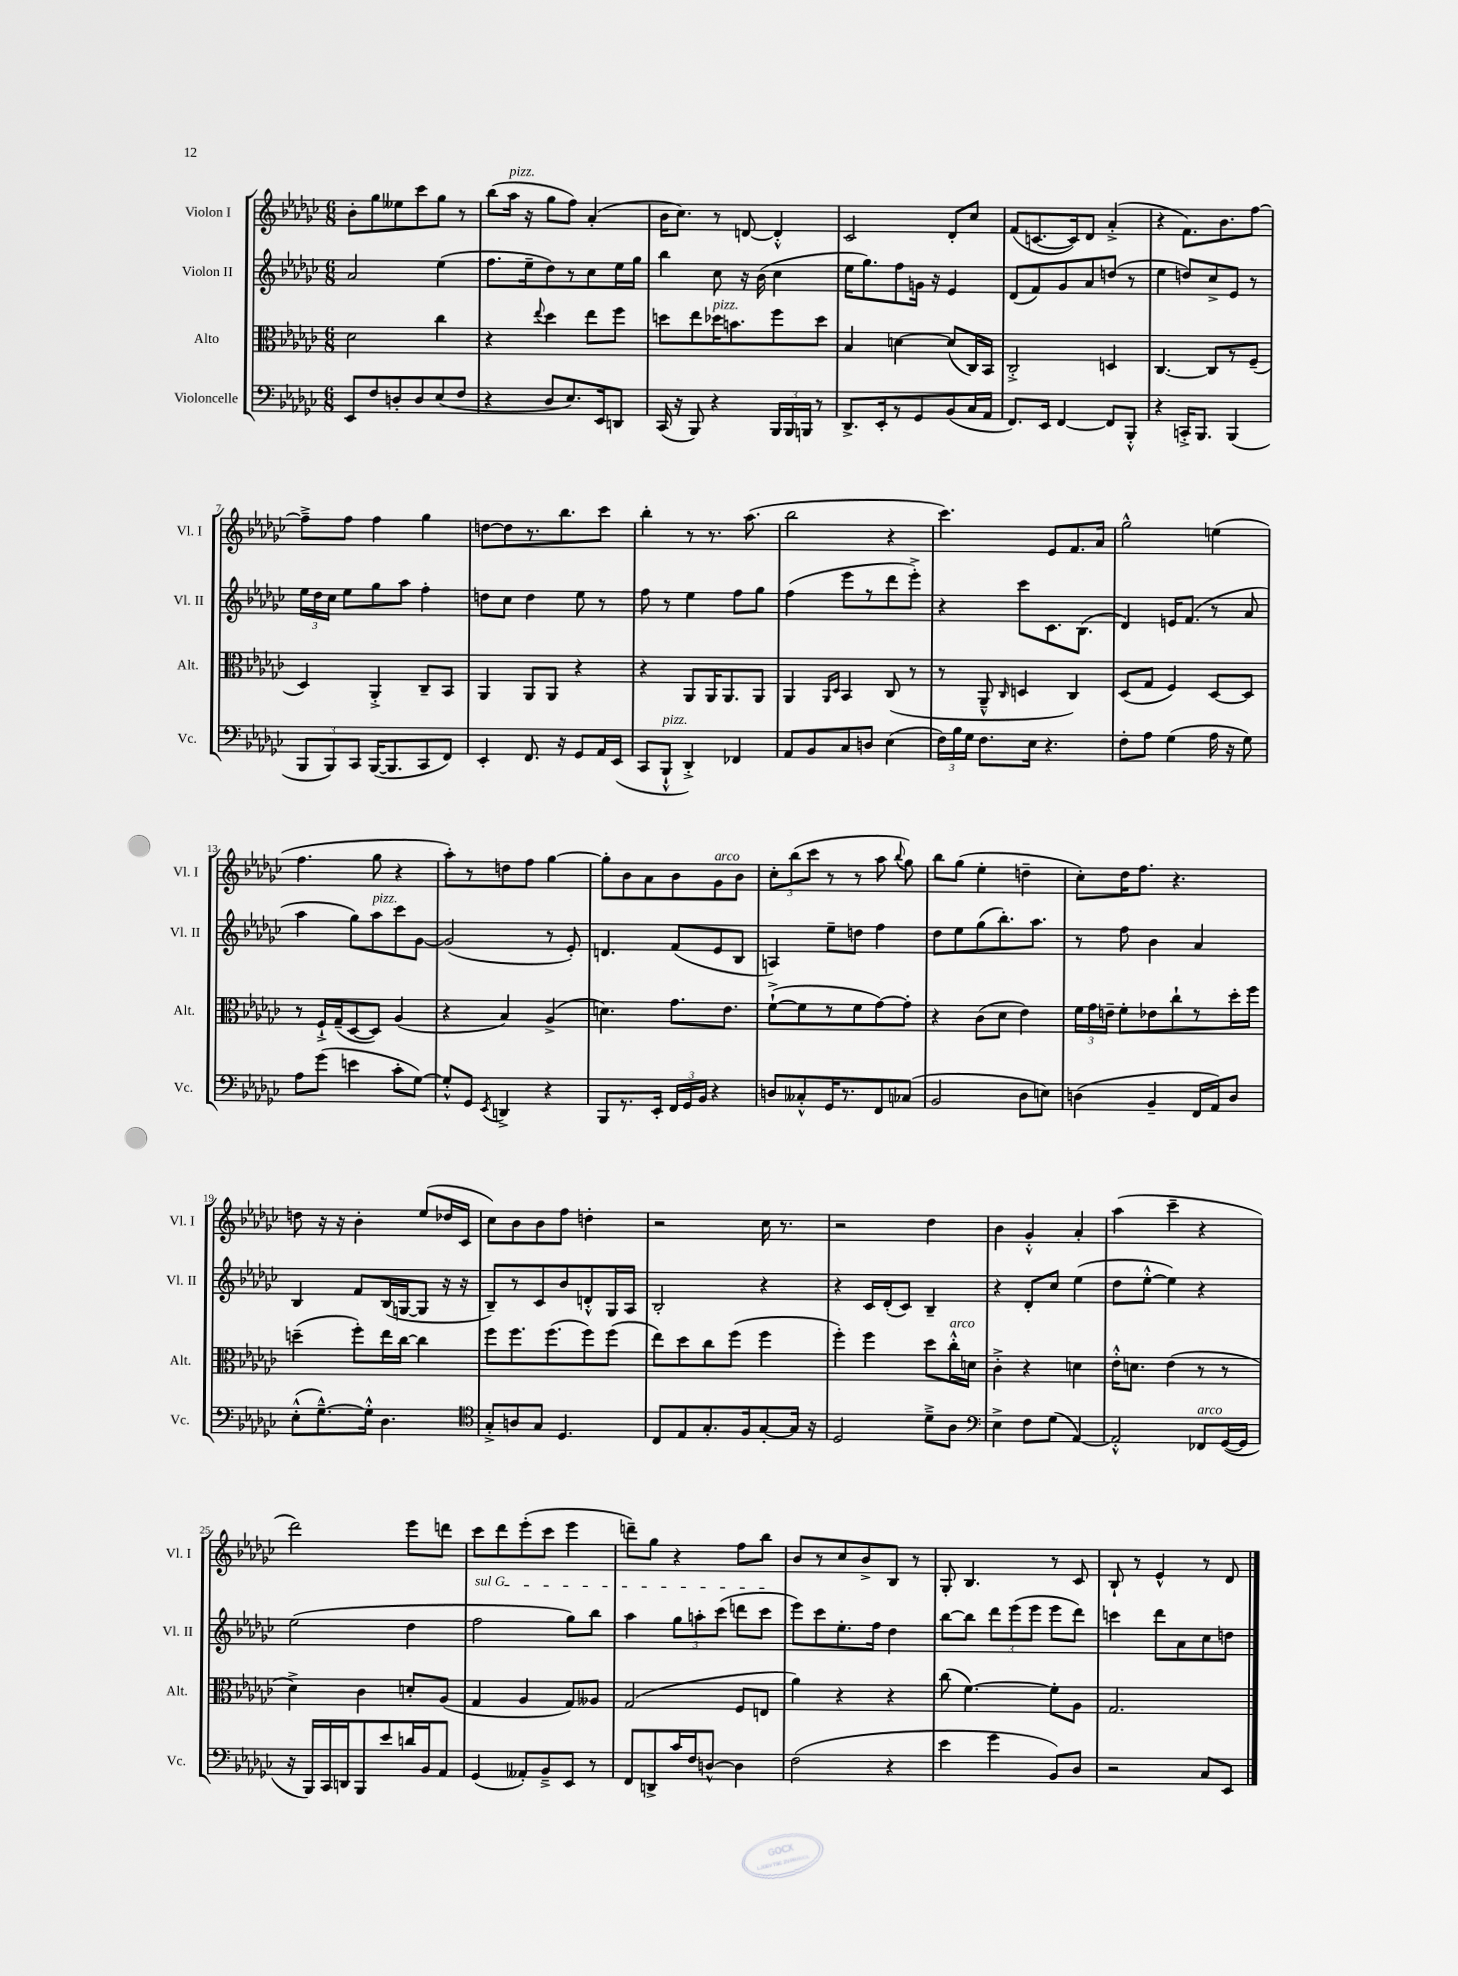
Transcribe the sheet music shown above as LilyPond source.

<<
\new StaffGroup <<
\new Staff = "s0" \with { instrumentName = "Violon I" shortInstrumentName = "Vl. I" } {
    \clef treble \key ges \major \numericTimeSignature \time 6/8
    \autoBeamOff bes'8[-. ges''8 eeses''8 ces'''8 ges''8] r8 |
    bes''8[( aes''16]^\markup { \italic "pizz." } r16 ges''8[ f''8]) aes'4-.( |
    bes'16[ ces''8.]) r8 d'8~ d'4-.-^ |
    ces'2 des'8[-. ces''8] |
    f'8[( c'8.~ c'16) des'8] aes'4-.->( |
    r4 f'8.[) bes'8. f''8]~ |
    f''8[---> f''8] f''4 ges''4 |
    d''8[~ d''8 r8. bes''8. ces'''8] |
    bes''4-. r8 r8. aes''8.( |
    bes''2 r4 |
    ces'''4.) ees'8[ f'8. aes'16] |
    ges''2-^ e''4( |
    f''4. ges''8 r4 |
    aes''8[-.) r8 d''8 f''8] ges''4~ |
    ges''8[-. bes'8 aes'8 bes'8 ges'8^\markup { \italic "arco" } bes'8] |
    \tuplet 3/2 { ces''8[-. bes''8( ces'''8] } r8 r8 aes''8 \appoggiatura { bes''8 } ges''8) |
    bes''8[ ges''8]( ees''4-. d''4-- |
    ces''8[-.) des''16 f''8.] r4. |
    d''8 r16 r16 bes'4-. ees''8[( des''16 ces'16] |
    ces''8[) bes'8 bes'8 f''8] d''4-. |
    r2 ces''16 r8. |
    r2 des''4 |
    bes'4 ges'4-.-^ aes'4-. |
    aes''4( ces'''4-- r4 |
    des'''2) ees'''8[ d'''8] |
    ces'''8[ des'''8 ees'''8-.( ces'''8] ees'''4 |
    d'''8[--) ges''8] r4 f''8[ bes''8] |
    bes'8[ r8 ces''8 bes'8-> bes8] r8 |
    ges8-. bes4. r8 ces'8 |
    bes8-! r8 ees'4-^ r8 des'8 \bar "|." |
}
\new Staff = "s1" \with { instrumentName = "Violon II" shortInstrumentName = "Vl. II" } {
    \clef treble \key ges \major \numericTimeSignature \time 6/8
    \autoBeamOff aes'2 ees''4( |
    f''8.[ ees''16-- des''8) r8 ces''8 ees''16 ges''16] |
    bes''4 ces''8 r16 bes'16( ces''4 |
    ees''16[ ges''8.) f''8 g'16] r16 ees'4 |
    des'8[( f'8) ges'8 aes'8 d''8]( r8 |
    ees''4 d''8[) ces''8-> ees'8] r8 |
    \tuplet 3/2 { ees''16[ des''16 ces''16] } ees''8[ ges''8 aes''8] f''4-. |
    d''8[ ces''8] d''4 ees''8 r8 |
    f''8 r8 ees''4 f''8[ ges''8] |
    f''4( ees'''8[ r8 des'''8 ees'''8]-.->) |
    r4 ces'''8[ ces'8. bes8.]( |
    des'4) e'16[ f'8.]( r8 aes'8 |
    aes''4 ges''8[) aes''8^\markup { \italic "pizz." } ces'''8 ges'8]~ |
    ges'2( r8 ees'8-.) |
    d'4. f'8[( ees'8 bes8] |
    a4) ees''8[-- d''8] f''4 |
    des''8[ ees''8 ges''8( bes''8.-.) aes''8.] |
    r8 f''8 bes'4 aes'4 |
    bes4 f'8[ bes16( g16~ g8] r16 r16 |
    bes8[--) r8 ces'8 bes'8 d'8-.-^ ges16 aes16] |
    bes2-. r4 |
    r4 ces'16[ des'16-.( ces'8]) bes4-- |
    r4 des'8[-. ces''8] ees''4( |
    des''8[ ees''8]~-.-^ ees''4) r4 |
    ees''2( des''4 |
    \once \override TextSpanner.bound-details.left.text = \markup { \italic "sul G" } f''2\startTextSpan ges''8[) bes''8] |
    aes''4 \tuplet 3/2 { ges''8[ a''8-. ces'''8]( } d'''8[ ces'''8]\stopTextSpan |
    ees'''8[) ces'''8 ees''8.-. f''16] des''4 |
    bes''8[~ bes''8] \tuplet 3/2 { des'''8[ ees'''8( ees'''8] } ees'''8[ des'''8]) |
    c'''4 des'''8[ aes'8 ces''8 d''8] \bar "|." |
}
\new Staff = "s2" \with { instrumentName = "Alto" shortInstrumentName = "Alt." } {
    \clef alto \key ges \major \numericTimeSignature \time 6/8
    \autoBeamOff des'2 ces''4 |
    r4 \appoggiatura { ees''8 } des''4 ees''8[ f''8] |
    d''8[ ees''8 des''16^\markup { \italic "pizz." } b'8. f''8 des''8] |
    bes4 d'4~ d'8[( ces16) bes,16] |
    ces2-.-> d4 |
    ces4.~ ces8[ r8 f8]--( |
    des4) aes,4-.-> ces8[-- bes,8] |
    aes,4 aes,8[ aes,8] r4 |
    r4 aes,8[ aes,16 aes,8. aes,8] |
    aes,4 \grace { aes,16[ des16] } bes,4 ces8( r8 |
    r8 aes,8---^ \grace { ces16 } d4 ces4) |
    des8[( ges8] f4) des8[~ des8] |
    r8 f16[-!-> ges16--( des8~ des8]) aes4( |
    r4 bes4) aes4->( |
    d'4.) ges'8.[ ees'8.] |
    f'8[~-!->( f'8 r8 f'8 ges'8~) ges'8]-. |
    r4 ces'8[( des'8] ees'4) |
    \tuplet 3/2 { f'16[ ges'16 e'16]-- } f'8[-. ees'8 ces''8-! r8 des''16-. f''16] |
    d''4--( f''8[-.) ees''16 ces''16]~ ces''4 |
    f''8[ f''8. f''8.( f''8) f''8]( |
    ees''8[) des''8 ces''8 f''8]( f''4 |
    f''4-.) f''4 des''8[ ces''16-.-^^\markup { \italic "arco" } d'16] |
    ces'4-.-> r4 d'4 |
    ees'16[-.-^ d'8.] ees'4( r8 r8 |
    des'4->) ces'4 d'8[-. aes8]( |
    ges4 aes4 ges8[) aeses8] |
    ges2( f8[ e8] |
    aes'4) r4 r4 |
    ces''8( f'4.~) f'8[-. aes8] |
    ges2. \bar "|." |
}
\new Staff = "s3" \with { instrumentName = "Violoncelle" shortInstrumentName = "Vc." } {
    \clef bass \key ges \major \numericTimeSignature \time 6/8
    \autoBeamOff ees,8[ f8 d8-. d8 ees8( f8] |
    r4 des8[ ees8.) ees,16 d,8] |
    ces,16( r16 bes,,8) r4 \tuplet 3/2 { bes,,16[ bes,,16 b,,16] } r8 |
    des,8.[-> ees,16-. r8 ges,8 bes,8( ces16 aes,16] |
    f,8.[) ees,16] f,4~ f,8[ bes,,8]-.-^ |
    r4 c,16[-.-> bes,,8.] bes,,4( |
    \tuplet 3/2 { bes,,8[ bes,,8) ces,8] } bes,,16[~( bes,,8. ces,8 f,8]) |
    ees,4-. f,8. r16 ges,8[ aes,16 ees,16]( |
    ces,8[ bes,,8]-!-^^\markup { \italic "pizz." } des,4-.->) fes,4 |
    aes,8[ bes,8 ces8 d8] ees4( |
    \tuplet 3/2 { f16[) bes16 ges16] } f8.[ ees16] r4. |
    f8[-. aes8] ges4( aes16 r16 ges8) |
    aes8[ ges'8]( e'4 ces'8[-. ges8]~) |
    ges8[-.-^ ges,8] \acciaccatura { ees,8 } d,4-> r4 |
    bes,,8[ r8. ees,16]-. \tuplet 3/2 { f,16[ ges,16 bes,16] } r4 |
    d8[ ceses8-.-^ ges,16 r8. f,8 ces8]( |
    bes,2 des8[ e8]) |
    d4( bes,4-- f,16[ aes,16) d8] |
    ees8[-.-^( ges8.~---^) ges16]-.-^ des4. |
    \clef tenor ges8[-.-> a8 ges8] des4. |
    ces8[ ees8 ges8.-. f16 ges8~-. ges16] r16 |
    des2 des'8[---> aes8] |
    \clef bass ees4-> f8[ ges8]( aes,4~) |
    aes,2-.-^ fes,8[^\markup { \italic "arco" } ges,16~( ges,16] |
    r16 bes,,16[) ces,16 d,16 bes,,8 ees'8 d'16 bes,16 aes,8] |
    ges,4( aeses,8[-.) bes,8---> ees,8] r8 |
    f,8[ d,8-> ces'16 f16 d8]~-^ d4 |
    f2( r4 |
    ees'4 ges'4 bes,8[) des8] |
    r2 ces8[ ees,8] \bar "|." |
}
>>
>>
